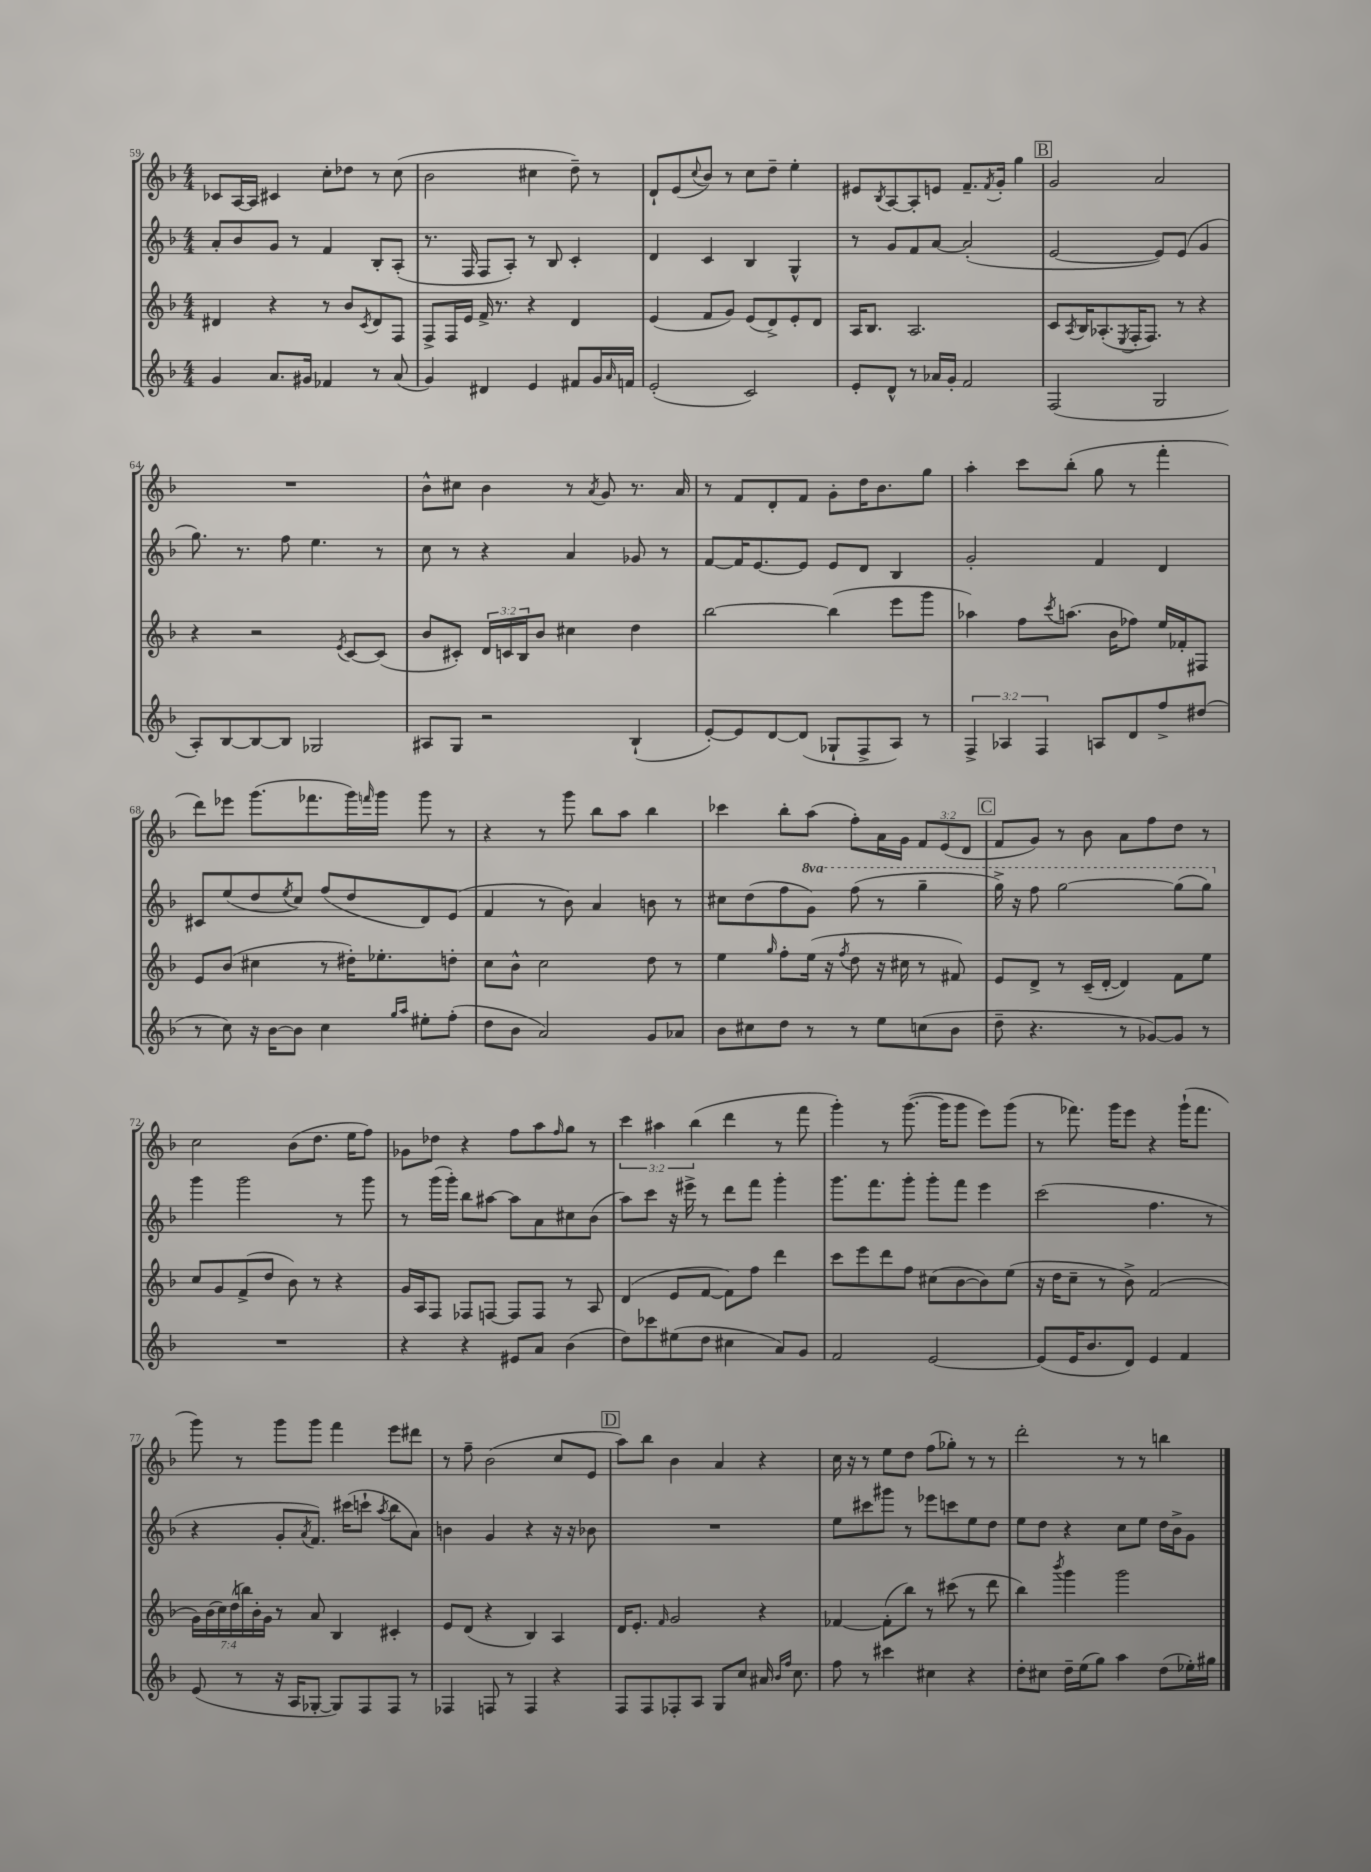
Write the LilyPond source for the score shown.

<<
\new StaffGroup <<
\new Staff = "s0" {
    \clef treble \key f \major \numericTimeSignature \time 4/4 \override Staff.TupletNumber.text = #tuplet-number::calc-fraction-text
    ces'8 a16~ a16 cis'4 c''8-. des''8 r8 c''8( |
    bes'2 cis''4 d''8--) r8 |
    d'8-! e'8( \appoggiatura { c''8 } bes'8) r8 c''8 d''8-- e''4-. |
    eis'8 \acciaccatura { bes8 } a8~ a8-. e'8 f'8.-- \acciaccatura { f'8 } g'16-. g''4 |
    \mark \markup { \box "B" } g'2 a'2 |
    R1 |
    bes'8-^ cis''8 bes'4 r8 \acciaccatura { a'8 } g'8 r8. a'16 |
    r8 f'8 d'8-. f'8 g'8-. d''16 bes'8. g''8 |
    a''4-. c'''8 bes''8-.( g''8 r8 f'''4-. |
    d'''8) ees'''8 g'''8.( fes'''8. g'''16) \grace { f'''16 } g'''16 g'''8 r8 |
    r4 r8 g'''8 bes''8 a''8 bes''4 |
    ces'''4 bes''8-. a''8( f''8-.) a'16 g'16 \tuplet 3/2 { f'8 e'8( d'8 } |
    \mark \markup { \box "C" } f'8 g'8) r8 bes'8 a'8 f''8 d''8 r8 |
    c''2 bes'8( d''8. e''16 f''8) |
    ges'8 des''8 r4 f''8 a''8 \grace { f''16 } g''8 r8 |
    \tuplet 3/2 { c'''4 ais''4 bes''4( } d'''4 r8 f'''8 |
    g'''4-.) r8 g'''8.~( g'''16 g'''8 e'''8) g'''8( |
    r8 fes'''8.) g'''16 e'''8 r4 g'''16-!( fes'''8. |
    g'''8) r8 g'''8 g'''8 f'''4 e'''8 dis'''8 |
    r8 f''8-- bes'2( c''8 e'8 |
    \mark \markup { \box "D" } a''8) bes''8 bes'4 a'4 r4 |
    c''16 r16 r8 e''8 d''8 f''8( ges''8-.) r8 r8 |
    d'''2-. r8 r8 b''4 \bar "|." |
}
\new Staff = "s1" {
    \clef treble \key f \major \numericTimeSignature \time 4/4 \set Staff.ottavationMarkups = #ottavation-simple-ordinals
    a'8-. bes'8 g'8 r8 f'4 bes8-. a8-.( |
    r8. f16 f8 a8-.) r8 bes8 c'4-. |
    d'4 c'4 bes4 g4-^ |
    r8 g'8 f'8 a'8~ a'2-.( |
    \mark \markup { \box "B" } e'2~ e'8) e'8( g'4 |
    g''8.) r8. f''8 e''4. r8 |
    c''8 r8 r4 a'4 ges'8 r8 |
    f'8~ f'16 e'8.~ e'8 e'8 d'8 bes4 |
    g'2-. f'4 d'4 |
    cis'8 e''8( d''8 \acciaccatura { e''8 } c''8) f''8( d''8 d'8) e'8( |
    f'4 r8 bes'8) a'4 b'8 r8 |
    cis''8 d''8( f''8 \ottava #1 g''8) f'''8( r8 g'''4-- |
    \mark \markup { \box "C" } g'''16->) r16 f'''8 g'''2~ g'''8( g'''8) \ottava #0 |
    g'''4 g'''2 r8 g'''8 |
    r8 g'''16( g'''16-.) bes''8 ais''8~ ais''8 a'8 cis''8 bes'8( |
    a''8) c'''8 r16 eis'''16-> r8 d'''8 f'''8 g'''4-. |
    g'''8. f'''8. g'''8-. g'''8-. f'''8 e'''4 |
    c'''2( f''4. r8 |
    r4 g'8-. \acciaccatura { a'8 } f'8.) cis'''16( c'''8-! \acciaccatura { a''8 } bes''8 a'8) |
    b'4 g'4 r4 r16 r16 bes'8 |
    \mark \markup { \box "D" } R1 |
    e''8 cis'''8 gis'''8 r8 ees'''8 c'''8 e''8 d''8 |
    e''8 d''8 r4 c''8 e''8 d''16 bes'16-> g'8 \bar "|." |
}
\new Staff = "s2" {
    \clef treble \key f \major \numericTimeSignature \time 4/4 \override Staff.TupletNumber.text = #tuplet-number::calc-fraction-text
    dis'4 r4 r8 bes'8 \acciaccatura { c'8 } dis'8 f8 |
    f8-> f16 e'16 f'16-> r8. r4 d'4 |
    e'4( f'8 g'8) e'8( d'8->) e'8-. d'8 |
    a16 bes8. a2. |
    \mark \markup { \box "B" } c'8 \acciaccatura { a8 } bes16 aes8.-.( \acciaccatura { e8 } f16-. f8.) r8 r4 |
    r4 r2 \acciaccatura { e'8 } c'8~ c'8( |
    bes'8 cis'8-.) \tuplet 3/2 { d'16 c'16 bes16 } bes'8 cis''4 d''4 |
    bes''2~ bes''4( e'''8 g'''8 |
    aes''4) f''8 \acciaccatura { c'''8 } a''8.( bes'16 fes''8) e''16 fes'16-. fis8 |
    e'8 bes'8( cis''4 r8 dis''16-.) ees''8.-. d''8-. |
    c''8 bes'8-^ c''2 d''8 r8 |
    e''4 \grace { g''16 } f''8-. e''16( r16 \acciaccatura { f''8 } d''8 r16 cis''16 r8 fis'8) |
    \mark \markup { \box "C" } e'8 d'8-> r8 c'16--( d'16~-. d'4) f'8 e''8 |
    c''8 g'8 f'8->( d''8 bes'8) r8 r4 |
    g'16 a16 f8 fes8 f8~ f8 f8 r8 a8 |
    d'4( e'8 f'8~ f'8) f''8 d'''4 |
    c'''8 e'''8 d'''8 f''8 cis''8( bes'8~ bes'8) e''8( |
    r16 d''16 c''8-- r8 bes'8->) f'2( |
    \tuplet 7/4 { g'16) bes'16( c''16) d''16( b''16) bes'16-. g'16 } r8 a'8 bes4 cis'4-. |
    e'8 d'8( r4 bes4) a4 |
    \mark \markup { \box "D" } d'16 e'8.-. \grace { f'16 } g'2 r4 |
    fes'4~ fes'8-.( bes''8) r8 cis'''8( r8 d'''8 |
    bes''4) \acciaccatura { bes'''8 } g'''4 g'''2 \bar "|." |
}
\new Staff = "s3" {
    \clef treble \key f \major \numericTimeSignature \time 4/4 \override Staff.TupletNumber.text = #tuplet-number::calc-fraction-text
    g'4 a'8. gis'16 fes'4 r8 a'8( |
    g'4) dis'4 e'4 fis'8 g'16 \grace { a'16 } f'16 |
    e'2-.( c'2) |
    e'8-. d'8-^ r8 aes'16 g'16-. f'2 |
    \mark \markup { \box "B" } f2( g2 |
    a8-.) bes8~ bes8~ bes8 ges2 |
    ais8 g8 r2 bes4-!( |
    e'8~-.) e'8 d'8~ d'8( ges8-! f8-> a8) r8 |
    \tuplet 3/2 { f4-> aes4 f4 } a8 d'8 f''8-> dis''8( |
    r8 c''8) r16 bes'16~ bes'8 c''4 \grace { g''16 a''16 } eis''8-. f''8-.( |
    d''8 bes'8 a'2) g'8 aes'8 |
    bes'8 cis''8 d''8 r8 r8 e''8 c''8( bes'8 |
    \mark \markup { \box "C" } d''8-- r4. r8 ges'8~) ges'8 r8 |
    R1 |
    r4 r4 eis'8 a'8 bes'4( |
    d''8) ces'''8 eis''8( d''8 cis''4 a'8) g'8 |
    f'2 e'2~ |
    e'8( e'16 bes'8. d'8) e'4 f'4 |
    e'8( r8 r16 a16 ges8~-. ges8) f8 f8 r8 |
    fes4 f8 r8 f4 r4 |
    \mark \markup { \box "D" } f8 f8 fes8-. a8 g8 c''8 ais'16 \grace { bes'16 f''16 } c''8. |
    f''8 r8 cis'''4 cis''4 r4 |
    d''8-. cis''8 d''16-- e''16( g''8) a''4 d''8( ees''16-.) gis''16 \bar "|." |
}
>>
>>
\layout { \context { \Score currentBarNumber = #59 } }
